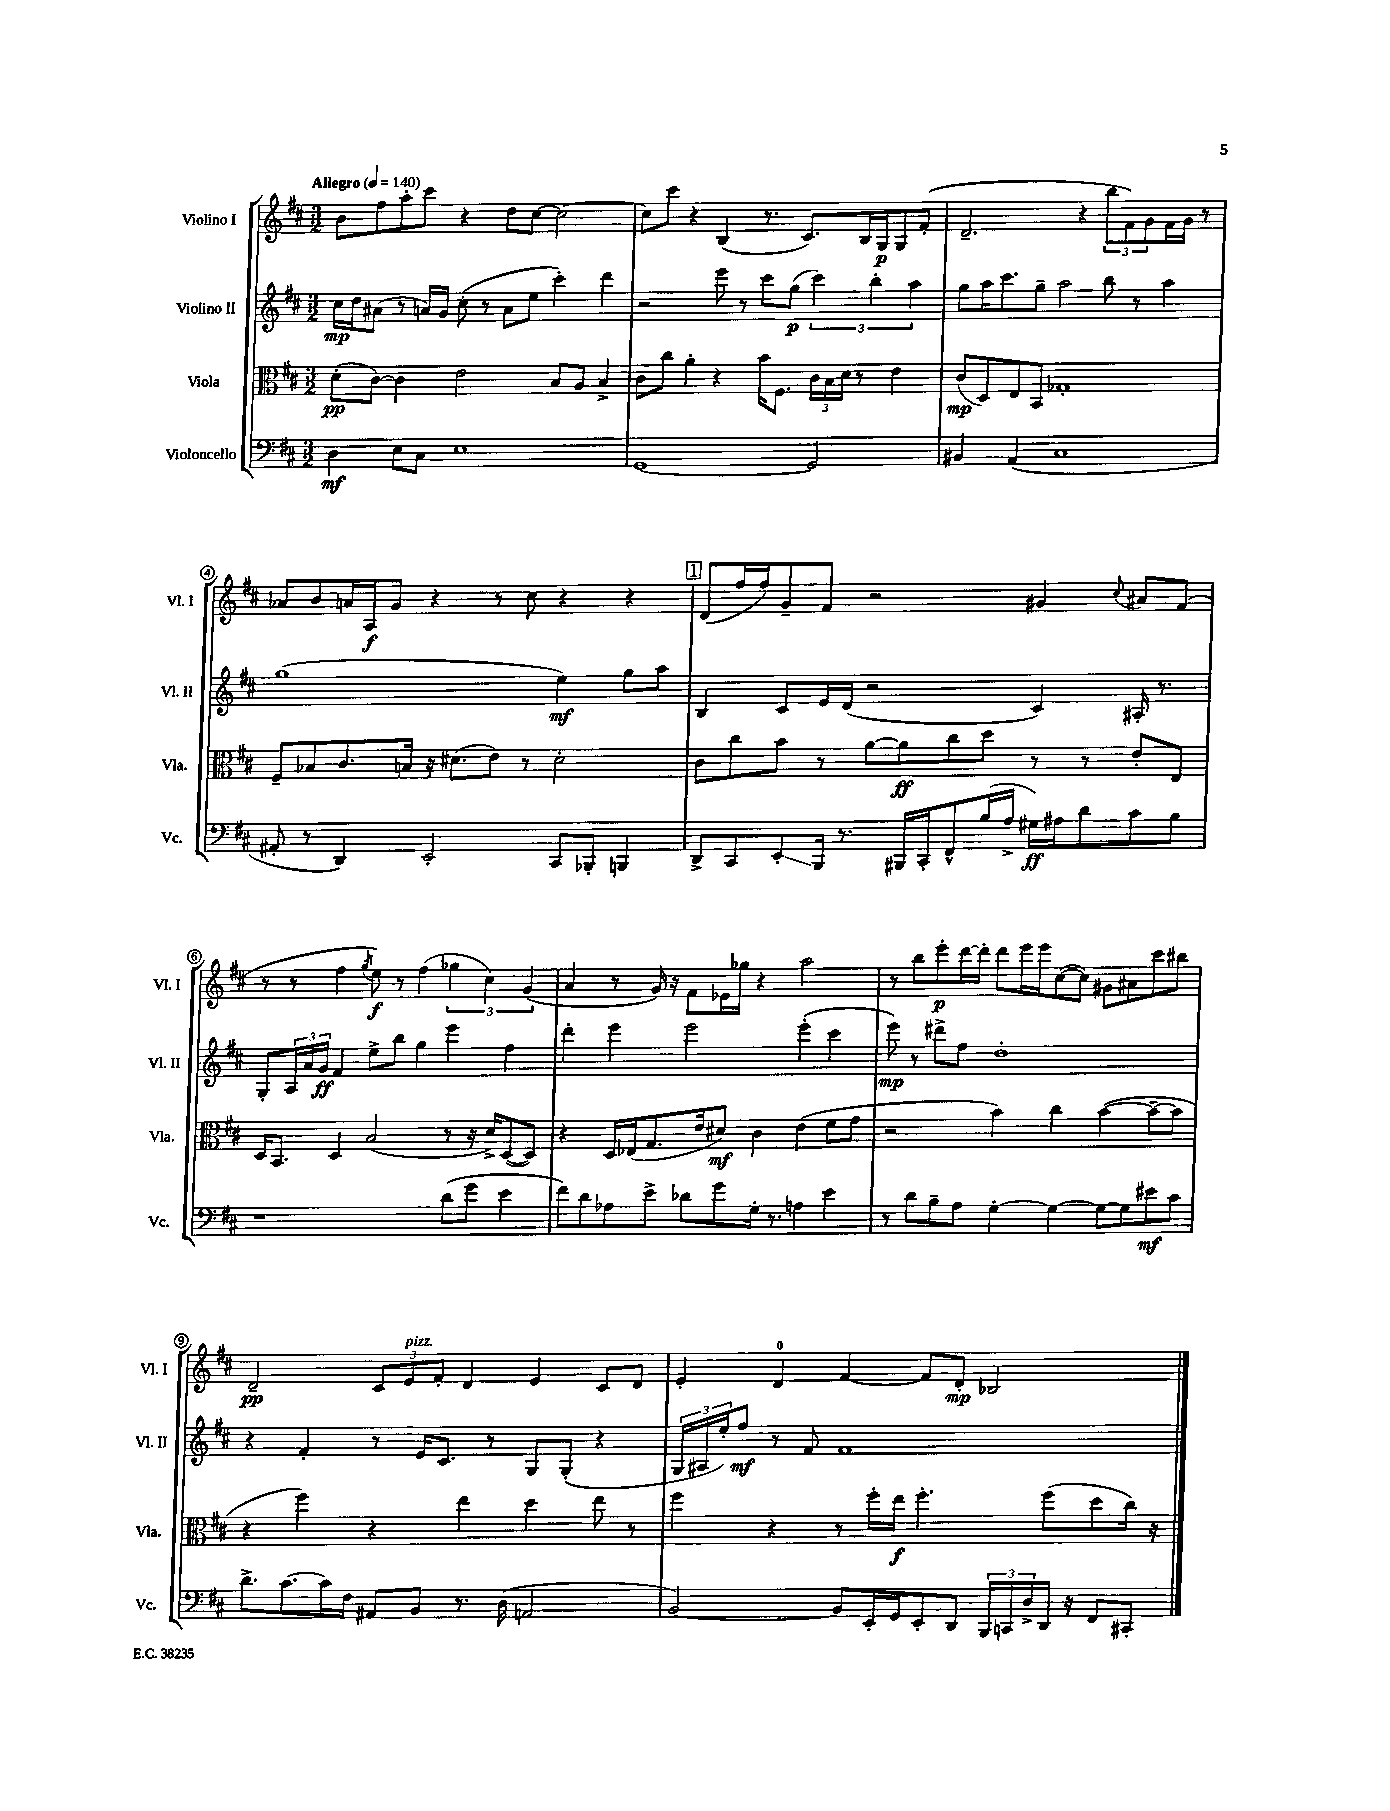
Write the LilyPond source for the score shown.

<<
\new StaffGroup <<
\new Staff = "s0" \with { instrumentName = "Violino I" shortInstrumentName = "Vl. I" } {
    \clef treble \key d \major \numericTimeSignature \time 3/2 \tempo "Allegro" 4 = 140
    b'8 fis''8 a''8-. cis'''8 r4 d''8 cis''8~ cis''2~ |
    cis''8 cis'''8 r4 b4( r8. cis'8.) b16 g16\p g8 fis'8-.( |
    d'2.-- r4 \tuplet 3/2 { b''8 fis'8) g'8 } fis'16 g'16 r8 |
    aes'8 b'8 a'16 a16\f g'8 r4 r8 cis''8 r4 r4 |
    \mark \markup { \box "1" } d'8( fis''16 fis''16) g'8-- fis'8 r2 gis'4 \appoggiatura { cis''8 } ais'8 fis'8( |
    r8 r8 fis''4 \acciaccatura { g''8 } e''8\f) r8 fis''4( \tuplet 3/2 { ges''4 cis''4) g'4( } |
    a'4 r8 g'16) r16 fis'8 ees'16 ges''16 r4 a''2 |
    r8 b''8 e'''8-.\p d'''16~ d'''16-. d'''8 e'''16 e'''16 cis''8~( cis''8) gis'8 ais'8 cis'''8 bis''8 |
    d'2--\pp \tuplet 3/2 { cis'8 e'8^\markup { \italic "pizz." } fis'8-. } d'4 e'4 cis'8 d'8 |
    e'4-. d'4-0 fis'4~ fis'8 d'8-.\mp bes2 \bar "|." |
}
\new Staff = "s1" \with { instrumentName = "Violino II" shortInstrumentName = "Vl. II" } {
    \clef treble \key d \major \numericTimeSignature \time 3/2
    cis''16\mp d''16 ais'8( r8 a'16) g'16 cis''8-.( r8 a'8 e''8 cis'''4-.) d'''4 |
    r2 e'''8 r8 cis'''8 g''8\p( \tuplet 3/2 { cis'''4) b''4-. a''4 } |
    g''8 a''16 cis'''8. g''8-- a''2 b''8 r8 a''4 |
    g''1( e''4\mf) g''8 a''8 |
    \mark \markup { \box "1" } b4 cis'8 e'16 d'16( r2 cis'4) ais16-. r8. |
    g8-. \tuplet 3/2 { a16 a'16 g'16\ff } fis'4 e''8-> b''8 g''4 e'''4 fis''4 |
    d'''4-. e'''4 e'''2 e'''4-.( cis'''4 |
    e'''8\mp) r8 dis'''8-> fis''8 d''1-. |
    r4 fis'4-. r8 e'16 cis'8. r8 g8 g8-.( r4 |
    \tuplet 3/2 { g16 ais16 e''16-.) } fis''8\mf r8 fis'8 fis'1 \bar "|." |
}
\new Staff = "s2" \with { instrumentName = "Viola" shortInstrumentName = "Vla." } {
    \clef alto \key d \major \numericTimeSignature \time 3/2
    d'8-.\pp( cis'8~) cis'4 e'2 b8 a8 b4-> |
    cis'8 cis''8 a'4-. r4 b'16 fis8. \tuplet 3/2 { cis'16 b16 d'16 } r8 e'4 |
    cis'8\mp( d8) e8 b,8 ges1-. |
    fis8-- bes8 cis'8. b16 r16 dis'8.( e'8) r8 dis'2-. |
    \mark \markup { \box "1" } cis'8 cis''8 b'8 r8 a'8~ a'8\ff cis''8 d''8 r8 r8 e'8-. e8 |
    d16 b,8. d4 b2( r8 r16 d'16->) d8~( d8) |
    r4 d16 ees16( g8. e'16 dis'8\mf) cis'4 e'4( fis'8 g'8 |
    r2 b'4) cis''4 b'4~( b'8~-- b'8 |
    r4 fis''4) r4 e''4 d''4 e''8 r8 |
    fis''4 r4 r8 fis''16-. e''16\f fis''4.-. fis''8( d''8 cis''16) r16 \bar "|." |
}
\new Staff = "s3" \with { instrumentName = "Violoncello" shortInstrumentName = "Vc." } {
    \clef bass \key d \major \numericTimeSignature \time 3/2
    d4\mf e8 cis8 e1 |
    g,1~ g,2 |
    bis,4 a,4( cis1 |
    ais,8-. r8 d,4) e,2-. cis,8 bes,,8-. b,,4 |
    \mark \markup { \box "1" } d,8-> cis,8 e,8-.\glissando b,,16 r8. bis,,16 cis,16-. fis,8-^ b16( a16-> gis16\ff) ais16 d'8 cis'8 b8 |
    r1 d'8( g'8 e'4 |
    fis'8) d'8 aes8 e'8-> des'8 g'8 g16-. r8. a4 e'4 |
    r8 d'8 b8-- a8 g4~-. g4~ g8~ g8 eis'8\mf cis'8 |
    d'8.-> cis'8.~ cis'16 fis16 ais,8 b,8 r8. d16( a,2 |
    b,2~) b,8 e,16-. g,16 e,8-. d,8 \tuplet 3/2 { b,,16 c,16 d16-> } d,16 r16 fis,8 cis,8-. \bar "|." |
}
>>
>>
\layout { \context { \Score \override BarNumber.stencil = #(make-stencil-circler 0.1 0.3 ly:text-interface::print) } }
